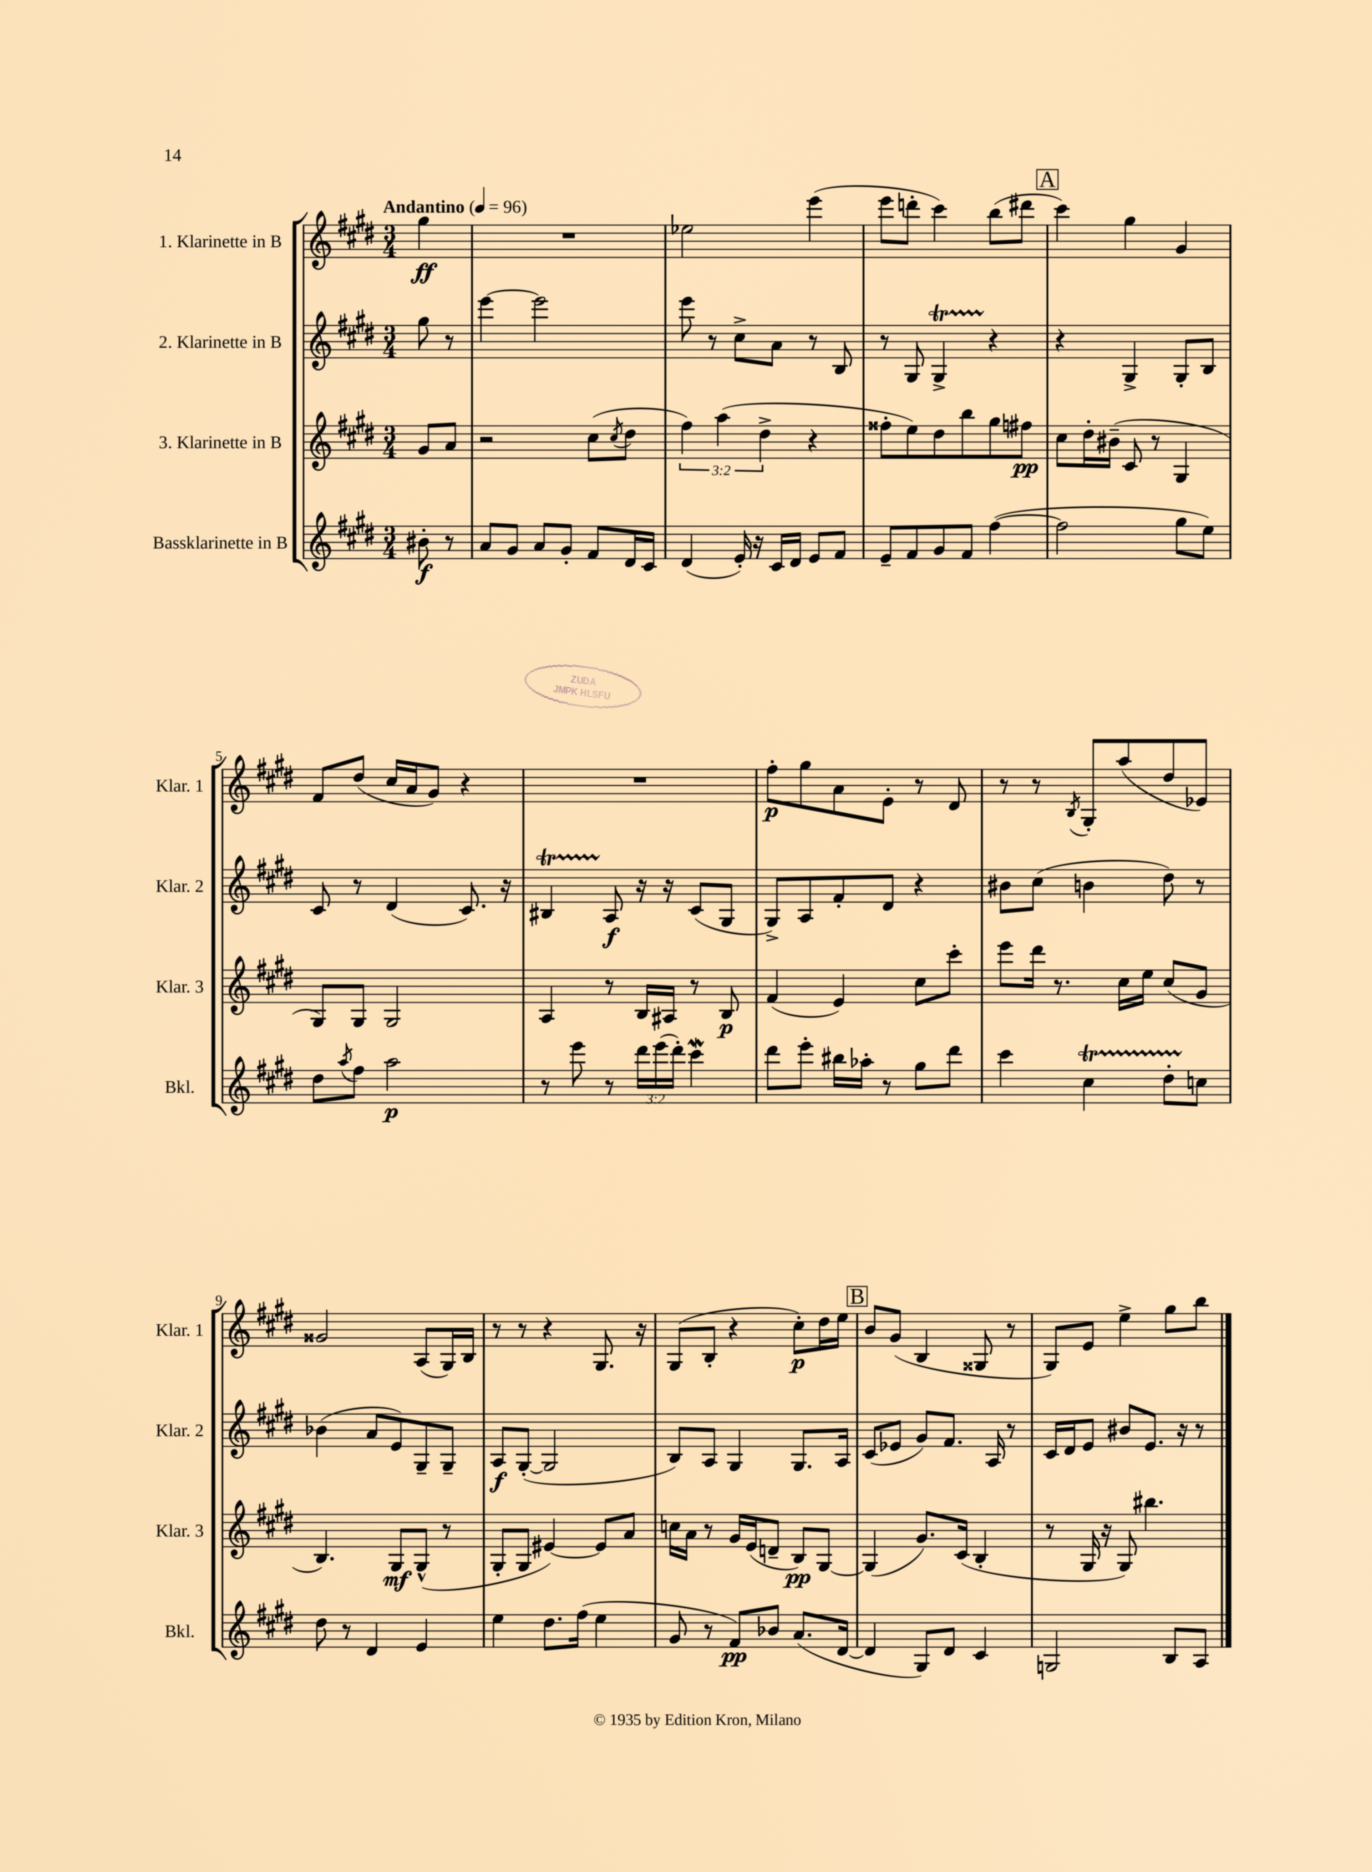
<<
\new StaffGroup <<
\new Staff = "s0" \with { instrumentName = "1. Klarinette in B" shortInstrumentName = "Klar. 1" } {
    \clef treble \key e \major \numericTimeSignature \time 3/4 \partial 4 \tempo "Andantino" 4 = 96
    gis''4\ff |
    R2. |
    ees''2 e'''4( |
    e'''8 d'''8-. cis'''4) b''8( dis'''8 |
    \mark \markup { \box "A" } cis'''4) gis''4 gis'4 |
    fis'8 dis''8( cis''16 a'16 gis'8) r4 |
    R2. |
    fis''8-.\p gis''8 a'8 e'8-. r8 dis'8 |
    r8 r8 \acciaccatura { b8 } gis8-. a''8( dis''8 ees'8) |
    gisis'2 a8( gis16) b16 |
    r8 r8 r4 gis8. r16 |
    gis8( b8-. r4 cis''8-.\p) dis''16 e''16 |
    \mark \markup { \box "B" } b'8 gis'8( b4 gisis8 r8 |
    gis8) e'8 e''4-> gis''8 b''8 \bar "|." |
}
\new Staff = "s1" \with { instrumentName = "2. Klarinette in B" shortInstrumentName = "Klar. 2" } {
    \clef treble \key e \major \numericTimeSignature \time 3/4 \partial 4
    gis''8 r8 |
    e'''4~ e'''2 |
    e'''8 r8 cis''8-> a'8 r8 b8 |
    r8 gis8 gis4->\startTrillSpan r4\stopTrillSpan |
    \mark \markup { \box "A" } r4 gis4-> gis8-. b8 |
    cis'8 r8 dis'4( cis'8.) r16 |
    bis4\startTrillSpan a8\stopTrillSpan\f r16 r16 cis'8( gis8 |
    gis8->) a8 fis'8-. dis'8 r4 |
    bis'8 cis''8( b'4 dis''8) r8 |
    bes'4( a'8 e'8) gis8-- gis8-- |
    a8\f gis8~-.( gis2 |
    b8) a8 gis4 gis8. a16 |
    \mark \markup { \box "B" } cis'8( ees'8 gis'8) fis'8. a16 r8 |
    cis'16 dis'16 e'8 bis'8 e'8. r16 r8 \bar "|." |
}
\new Staff = "s2" \with { instrumentName = "3. Klarinette in B" shortInstrumentName = "Klar. 3" } {
    \clef treble \key e \major \numericTimeSignature \time 3/4 \override Staff.TupletNumber.text = #tuplet-number::calc-fraction-text \partial 4
    gis'8 a'8 |
    r2 cis''8( \acciaccatura { cis''8 } dis''8 |
    \tuplet 3/2 { fis''4) a''4( dis''4-> } r4 |
    fisis''8-. e''8) dis''8 b''8 gis''8 fis''8\pp |
    \mark \markup { \box "A" } cis''8 dis''16-. bis'16--( cis'8 r8 gis4 |
    gis8) gis8 gis2 |
    a4 r8 b16 ais16 r8 b8\p |
    fis'4( e'4) cis''8 cis'''8-. |
    e'''8 dis'''16 r8. cis''16 e''16 cis''8( gis'8 |
    b4.) gis8\mf gis8-^( r8 |
    gis8-. gis8 eis'4~) eis'8 a'8 |
    c''16 a'16 r8 gis'16 e'16( d'8-- b8\pp) gis8~ |
    \mark \markup { \box "B" } gis4( gis'8.) cis'16( b4-. |
    r8 gis16 r16 gis8) bis''4. \bar "|." |
}
\new Staff = "s3" \with { instrumentName = "Bassklarinette in B" shortInstrumentName = "Bkl." } {
    \clef treble \key e \major \numericTimeSignature \time 3/4 \override Staff.TupletNumber.text = #tuplet-number::calc-fraction-text \partial 4
    bis'8-.\f r8 |
    a'8 gis'8 a'8 gis'8-. fis'8 dis'16 cis'16 |
    dis'4( e'16-.) r16 cis'16 dis'16 e'8 fis'8 |
    e'8-- fis'8 gis'8 fis'8 fis''4~( |
    \mark \markup { \box "A" } fis''2 gis''8 e''8) |
    dis''8 \acciaccatura { a''8 } fis''8 a''2\p |
    r8 e'''8 r8 \tuplet 3/2 { dis'''16 e'''16( dis'''16-.) } cis'''4\mordent |
    dis'''8 e'''8-. bis''16 aes''16-. r8 gis''8 dis'''8 |
    cis'''4 cis''4\startTrillSpan dis''8-. c''8\stopTrillSpan |
    dis''8 r8 dis'4 e'4 |
    e''4 dis''8. fis''16( e''4 |
    gis'8 r8 fis'8\pp) bes'8 a'8.( dis'16~ |
    \mark \markup { \box "B" } dis'4 gis8) dis'8 cis'4 |
    g2 b8 a8 \bar "|." |
}
>>
>>
